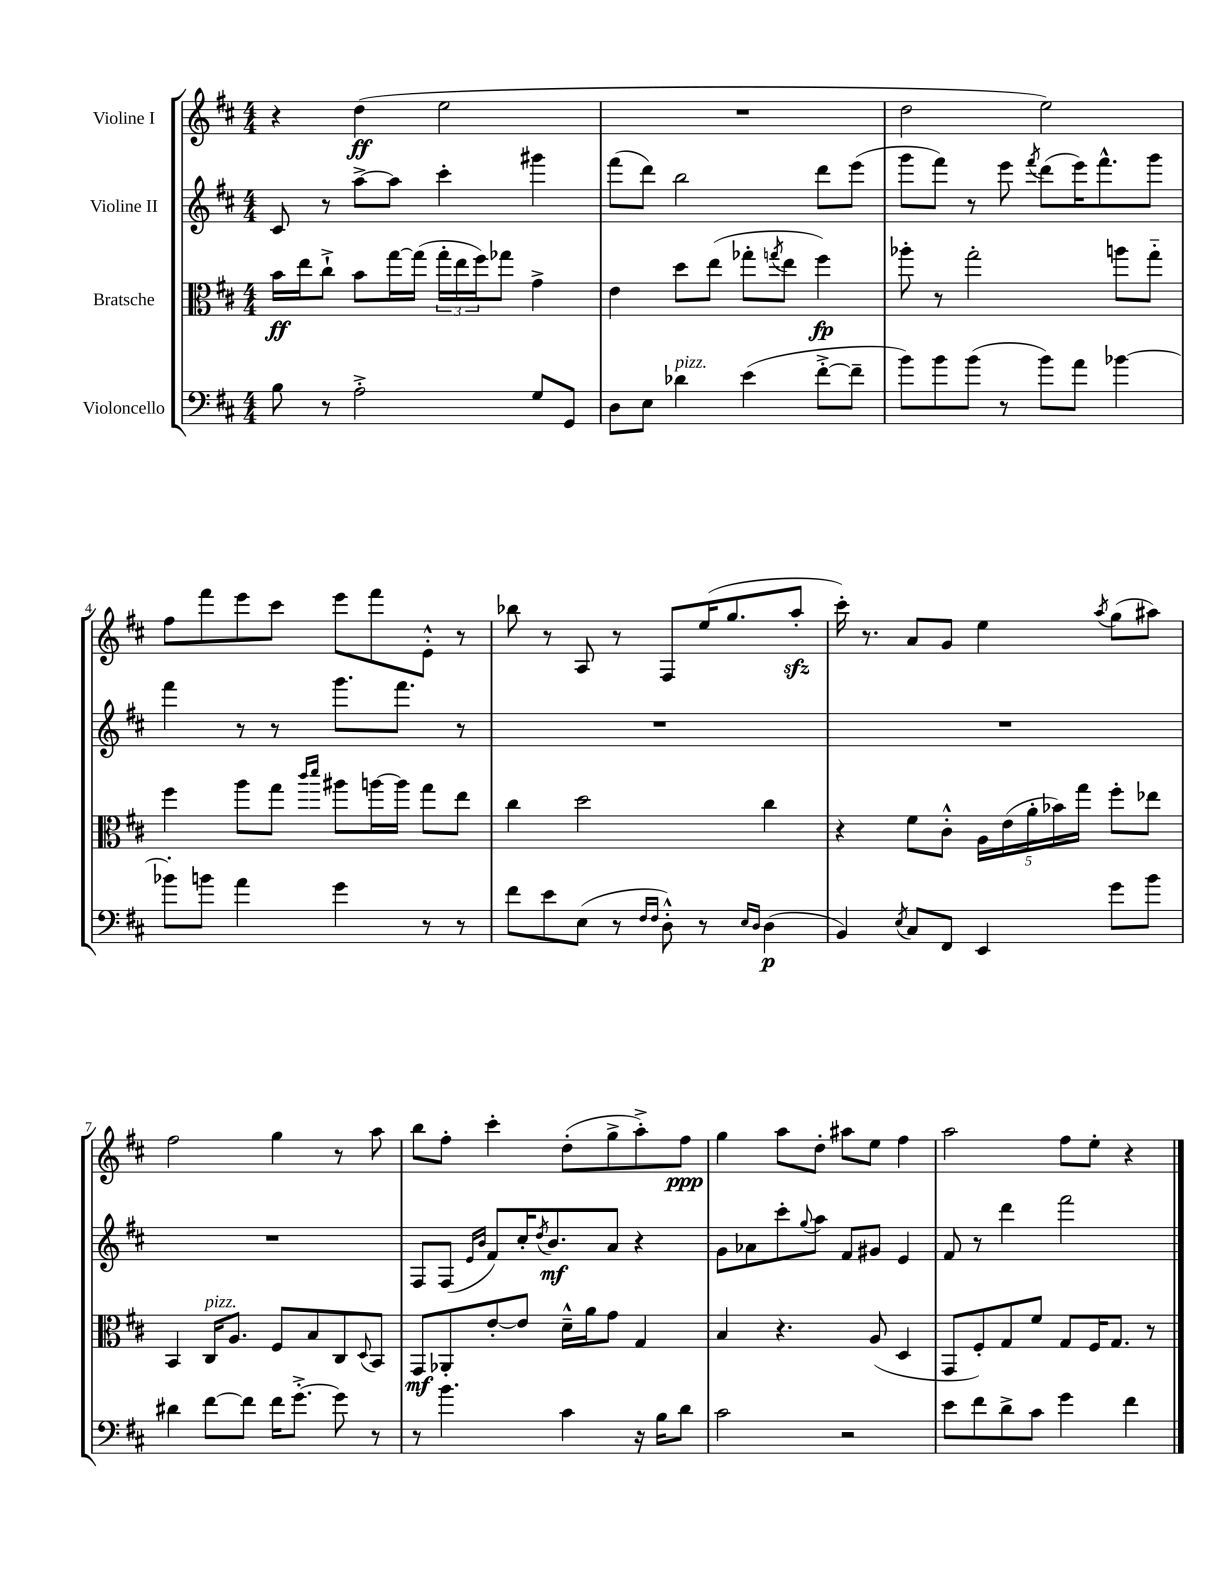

**kern	**dynam	**kern	**dynam	**kern	**dynam	**kern	**dynam
*part4	*part4	*part3	*part3	*part2	*part2	*part1	*part1
*staff4	*staff4	*staff3	*staff3	*staff2	*staff2	*staff1	*staff1
*I"Violoncello	*	*I"Bratsche	*	*I"Violine II	*	*I"Violine I	*
*clefF4	*	*clefC3	*	*clefG2	*	*clefG2	*
*k[f#c#]	*	*k[f#c#]	*	*k[f#c#]	*	*k[f#c#]	*
*M4/4	*	*M4/4	*	*M4/4	*	*M4/4	*
=1	=1	=1	=1	=1	=1	=1	=1
8B\	.	16b\LL	ff	8c#/	.	4r	.
.	.	16ee\J	.	.	.	.	.
8r	.	8cc#`^\J	.	8r	.	.	.
2A'^\	.	8b\L	.	[8aa^\L	.	(4dd\	ff
.	.	[16gg\L	.	8aa\J]	.	.	.
.	.	(16gg\JJ]	.	.	.	.	.
.	.	24gg'\LL	.	4ccc#'\	.	2ee\	.
.	.	24ee\	.	.	.	.	.
.	.	24ff#\J)	.	.	.	.	.
.	.	8gg-X\J	.	.	.	.	.
8G/L	.	4g^\	.	4ggg#X\	.	.	.
8GG/J	.	.	.	.	.	.	.
=2	=2	=2	=2	=2	=2	=2	=2
8D\L	.	4e\	.	(8fff#\L	.	1r	.
8E\J	.	.	.	8ddd\J)	.	.	.
!LO:TX:a:i:t=pizz.	!	!	!	!	!	!	!
4d-X\	.	8dd\L	.	2bb\	.	.	.
.	.	(8ee\J	.	.	.	.	.
(4e\	.	8gg-X'\L	.	.	.	.	.
.	.	8qggn/	.	.	.	.	.
.	.	8ee\J	.	.	.	.	.
[8f#'^\L	.	4ff#\)	fp	8ddd\L	.	.	.
8f#~\J]	.	.	.	(8eee\J	.	.	.
=3	=3	=3	=3	=3	=3	=3	=3
8b\L)	.	8aa-X'\	.	8ggg\L	.	2dd\	.
8b\	.	8r	.	8fff#\J)	.	.	.
(8b\J	.	2gg'\	.	8r	.	.	.
8r	.	.	.	8eee\	.	.	.
.	.	.	.	8qfff#/	.	.	.
8b\L)	.	.	.	(8ddd\L	.	2ee\)	.
8a\J	.	.	.	16eee\K)	.	.	.
.	.	.	.	8.fff#^^\	.	.	.
[4b-X\	.	8aan\L	.	.	.	.	.
.	.	8gg\J	.	8ggg\J	.	.	.
!!LO:LB:g=z
=4	=4	=4	=4	=4	=4	=4	=4
8b-X'\L]	.	4ff#\	.	4fff#\	.	8ff#\L	.
8bn\J	.	.	.	.	.	8fff#\	.
4a\	.	8aa\L	.	8r	.	8eee\	.
.	.	8gg\J	.	8r	.	8ccc#\J	.
.	.	16qqccc#/LL	.	.	.	.	.
.	.	16qqddd/JJ	.	.	.	.	.
4g\	.	8aa#X\L	.	8.ggg\L	.	8eee\L	.
.	.	[16aan\L	.	.	.	8fff#\	.
.	.	16aa\JJ]	.	8.fff#\J	.	.	.
8r	.	8gg\L	.	.	.	8e'^^\J	.
8r	.	8ee\J	.	8r	.	8r	.
=5	=5	=5	=5	=5	=5	=5	=5
8f#\L	.	4cc#\	.	1r	.	8bb-X\	.
8e\	.	.	.	.	.	8r	.
(8E\J	.	2dd\	.	.	.	8A/	.
8r	.	.	.	.	.	8r	.
16qqF#/LL	.	.	.	.	.	.	.
16qqF#/JJ	.	.	.	.	.	.	.
8D'^^\)	.	.	.	.	.	8F#/L	.
8r	.	.	.	.	.	(16ee/K	.
.	.	.	.	.	.	8.gg/	.
16qqE/LL	.	.	.	.	.	.	.
16qqD/JJ	.	.	.	.	.	.	.
(4D\	p	4cc#\	.	.	.	.	.
.	.	.	.	.	.	8aazz'/J	.
=6	=6	=6	=6	=6	=6	=6	=6
4BB/)	.	4r	.	1r	.	16ccc#'\)	.
.	.	.	.	.	.	8.r	.
8qE/	.	.	.	.	.	.	.
8C#/L	.	8f#\L	.	.	.	8a/L	.
8FF#/J	.	8c#'^^\J	.	.	.	8g/J	.
4EE/	.	20A\LL	.	.	.	4ee\	.
.	.	(20e\	.	.	.	.	.
.	.	20a'\	.	.	.	.	.
.	.	20b-X\)	.	.	.	.	.
.	.	20gg\JJ	.	.	.	.	.
.	.	.	.	.	.	8qaa/	.
8g\L	.	8ff#'\L	.	.	.	(8gg\L	.
8b\J	.	8ee-X\J	.	.	.	8aa#X\J)	.
!!LO:LB:g=z
=7	=7	=7	=7	=7	=7	=7	=7
4d#X\	.	4BB/	.	1r	.	2ff#\	.
!	!	!LO:TX:a:i:t=pizz.	!	!	!	!	!
[8f#\L	.	16C#/KL	.	.	.	.	.
.	.	8.A/J	.	.	.	.	.
8f#\J]	.	.	.	.	.	.	.
16f#\KL	.	8F#/L	.	.	.	4gg\	.
[8.g'^\J	.	.	.	.	.	.	.
.	.	8B/	.	.	.	.	.
8g\]	.	8C#/	.	.	.	8r	.
.	.	8qqD/	.	.	.	.	.
8r	.	8BB/J	.	.	.	8aa\	.
=8	=8	=8	=8	=8	=8	=8	=8
8r	.	8GG/L	mf	8F#/L	.	8bb\L	.
4.b\	.	8AA-X'/	.	(8F#/J	.	8ff#'\J	.
.	.	.	.	16qqe/LL	.	.	.
.	.	.	.	16qqb/JJ	.	.	.
.	.	[8e'/	.	8f#/L)	.	4ccc#'\	.
.	.	8e/J]	.	16cc#'/K	.	.	.
.	.	.	.	8qdd/	.	.	.
.	.	.	.	8.b/	mf	.	.
4c#\	.	16d~^^\LL	.	.	.	(8dd'\L	.
.	.	16a\J	.	.	.	.	.
.	.	8g\J	.	8a/J	.	8gg^\	.
16r	.	4G/	.	4r	.	8aa'^\)	.
16B\KL	.	.	.	.	.	.	.
8d\J	.	.	.	.	.	8ff#\J	ppp
=9	=9	=9	=9	=9	=9	=9	=9
2c#\	.	4B/	.	8g\L	.	4gg\	.
.	.	.	.	8a-X\	.	.	.
.	.	4.r	.	8ccc#'\	.	8aa\L	.
.	.	.	.	8qqgg/	.	.	.
.	.	.	.	8aa\J	.	8dd'\J	.
2r	.	.	.	8f#/L	.	8aa#X\L	.
.	.	(8A/	.	8g#X/J	.	8ee\J	.
.	.	4D/	.	4e/	.	4ff#\	.
=10	=10	=10	=10	=10	=10	=10	=10
8e\L	.	8GG/L	.	8f#/	.	2aa\	.
8f#\	.	8F#'/)	.	8r	.	.	.
8d^\	.	8G/	.	4ddd\	.	.	.
8c#\J	.	8f#/J	.	.	.	.	.
4g\	.	8G/L	.	2fff#\	.	8ff#\L	.
.	.	16F#/K	.	.	.	8ee'\J	.
.	.	8.G/J	.	.	.	.	.
4f#\	.	.	.	.	.	4r	.
.	.	8r	.	.	.	.	.
==	==	==	==	==	==	==	==
*-	*-	*-	*-	*-	*-	*-	*-
